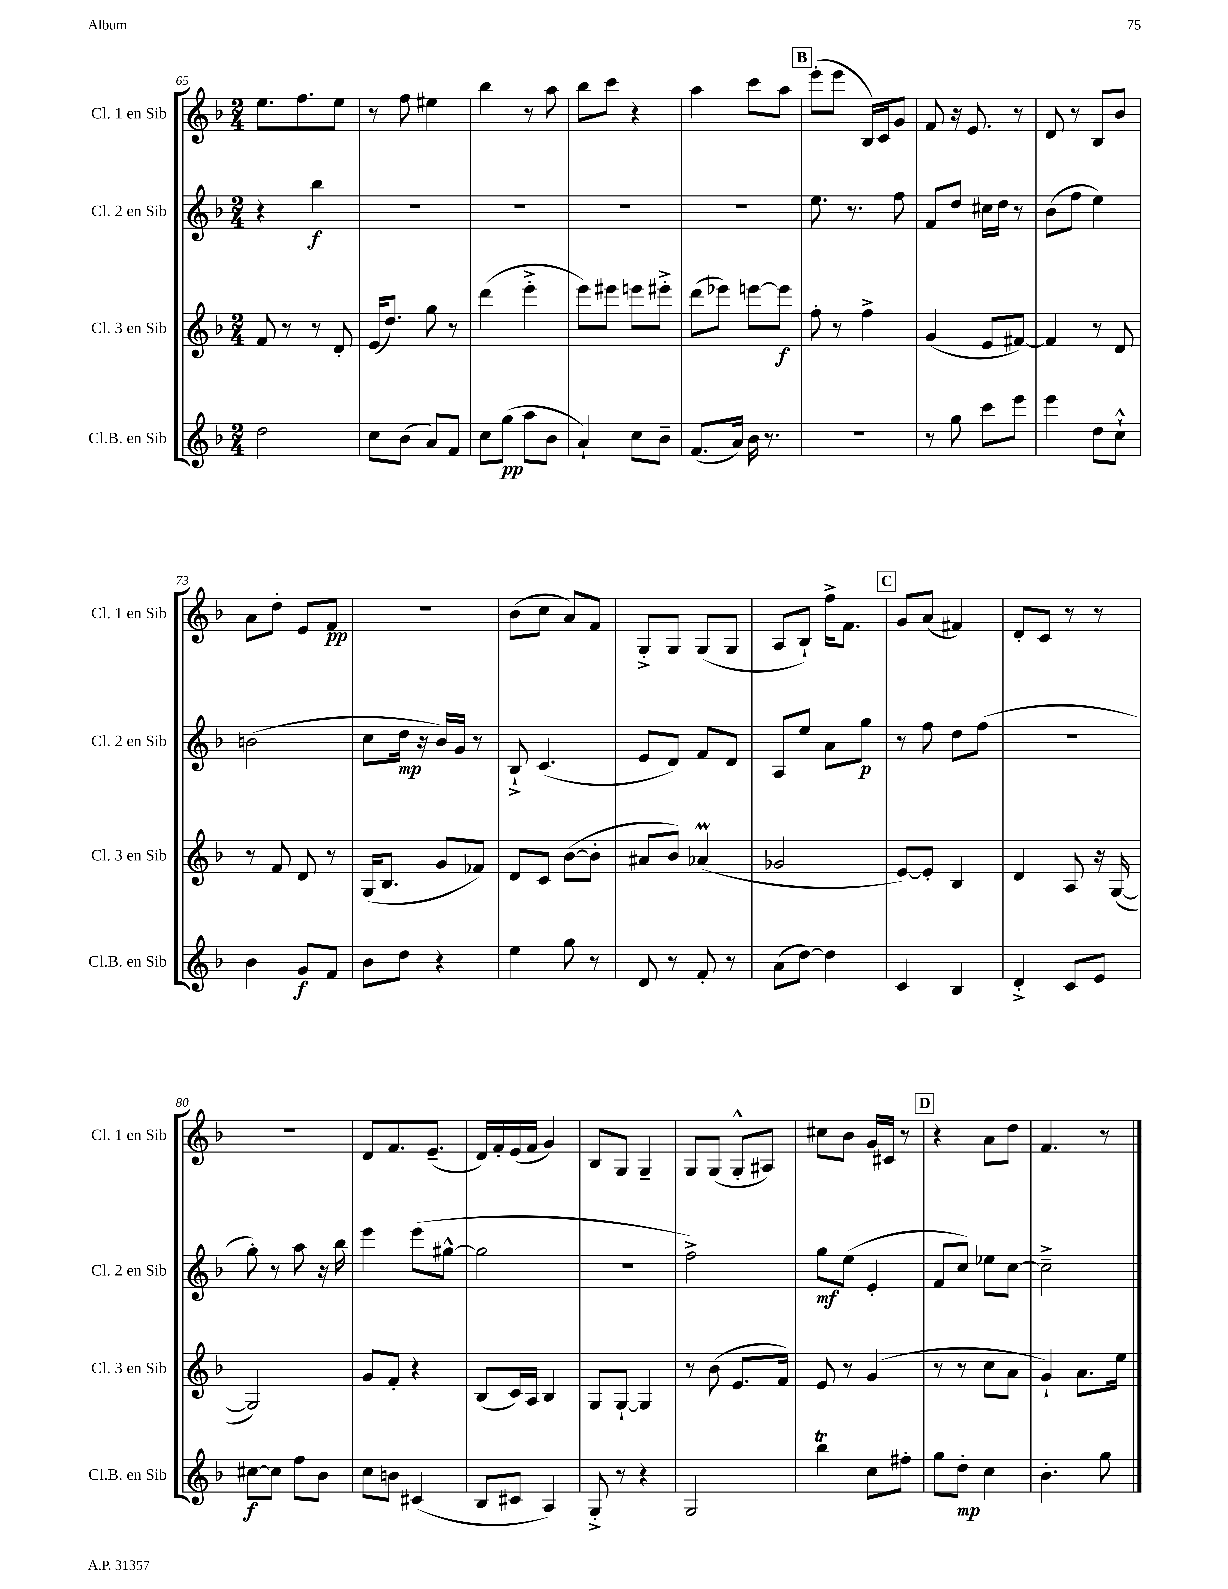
<<
\new StaffGroup <<
\new Staff = "s0" \with { instrumentName = "Cl. 1 en Sib" shortInstrumentName = "Cl. 1 en Sib" } {
    \clef treble \key f \major \numericTimeSignature \time 2/4
    e''8. f''8. e''8 |
    r8 f''8 eis''4 |
    bes''4 r8 a''8 |
    bes''8 c'''8 r4 |
    a''4 c'''8 a''8 |
    \mark \markup { \box "B" } e'''8-.( e'''8 bes16) c'16 g'8 |
    f'8 r16 e'8. r8 |
    d'8 r8 bes8 bes'8 |
    a'8 d''8-. e'8 f'8\pp |
    r2 |
    bes'8( c''8 a'8) f'8 |
    g8-.-> g8 g8( g8 |
    a8 bes8-!) f''16-> f'8. |
    \mark \markup { \box "C" } g'8 a'8( fis'4) |
    d'8-. c'8 r8 r8 |
    r2 |
    d'8 f'8. e'8.--( |
    d'16) f'16-. e'16( f'16 g'4) |
    bes8 g8 g4-- |
    g8 g8( g8-.-^ ais8) |
    cis''8 bes'8 g'16 cis'16 r8 |
    \mark \markup { \box "D" } r4 a'8 d''8 |
    f'4. r8 \bar "|." |
}
\new Staff = "s1" \with { instrumentName = "Cl. 2 en Sib" shortInstrumentName = "Cl. 2 en Sib" } {
    \clef treble \key f \major \numericTimeSignature \time 2/4
    r4 bes''4\f |
    R2 |
    R2 |
    R2 |
    R2 |
    \mark \markup { \box "B" } e''8. r8. f''8 |
    f'8 d''8 cis''16 d''16 r8 |
    bes'8( f''8 e''4) |
    b'2( |
    c''8 d''16\mp r16 bes'16) g'16 r8 |
    bes8-!-> c'4.( |
    e'8 d'8) f'8 d'8 |
    a8 e''8 a'8 g''8\p |
    \mark \markup { \box "C" } r8 f''8 d''8 f''8( |
    R2 |
    g''8-.) r8 a''8 r16 bes''16 |
    e'''4 e'''8( gis''8~-^ |
    gis''2 |
    R2 |
    f''2->) |
    g''8\mf e''8( e'4-. |
    \mark \markup { \box "D" } f'8 c''8) ees''8 c''8~ |
    c''2---> \bar "|." |
}
\new Staff = "s2" \with { instrumentName = "Cl. 3 en Sib" shortInstrumentName = "Cl. 3 en Sib" } {
    \clef treble \key f \major \numericTimeSignature \time 2/4
    f'8 r8 r8 d'8-. |
    e'16( d''8.) g''8 r8 |
    d'''4( e'''4-.-> |
    e'''8) eis'''8 e'''8 eis'''8-.-> |
    d'''8( ees'''8) e'''8~ e'''8\f |
    \mark \markup { \box "B" } f''8-. r8 f''4-> |
    g'4( e'8 fis'8~) |
    fis'4 r8 d'8 |
    r8 f'8 d'8 r8 |
    g16( bes8. g'8 fes'8) |
    d'8 c'8 bes'8~( bes'8-. |
    ais'8 bes'8) aes'4\prall( |
    ges'2 |
    \mark \markup { \box "C" } e'8~) e'8-. bes4 |
    d'4 a8 r16 g16~( |
    g2) |
    g'8 f'8-. r4 |
    bes8( c'16) a16 bes4 |
    g8 g8~-! g4 |
    r8 bes'8( e'8. f'16) |
    e'8 r8 g'4( |
    \mark \markup { \box "D" } r8 r8 c''8 a'8 |
    g'4-!) a'8. e''16 \bar "|." |
}
\new Staff = "s3" \with { instrumentName = "Cl.B. en Sib" shortInstrumentName = "Cl.B. en Sib" } {
    \clef treble \key f \major \numericTimeSignature \time 2/4
    d''2 |
    c''8 bes'8( a'8) f'8 |
    c''8 g''8\pp( a''8 bes'8 |
    a'4-!) c''8 bes'8-- |
    f'8.( a'16) bes'16 r8. |
    \mark \markup { \box "B" } R2 |
    r8 g''8 c'''8 e'''8 |
    e'''4 d''8 c''8-!-^ |
    bes'4 g'8\f f'8 |
    bes'8 d''8 r4 |
    e''4 g''8 r8 |
    d'8 r8 f'8-. r8 |
    a'8( d''8~) d''4 |
    \mark \markup { \box "C" } c'4 bes4 |
    d'4-.-> c'8 e'8 |
    cis''8~\f cis''8 f''8 bes'8 |
    c''8 b'8 cis'4( |
    bes8 cis'8 a4) |
    g8-.-> r8 r4 |
    g2 |
    bes''4\trill c''8 fis''8-. |
    \mark \markup { \box "D" } g''8 d''8-.\mp c''4 |
    bes'4.-. g''8 \bar "|." |
}
>>
>>
\layout { \context { \Score currentBarNumber = #65 } }
